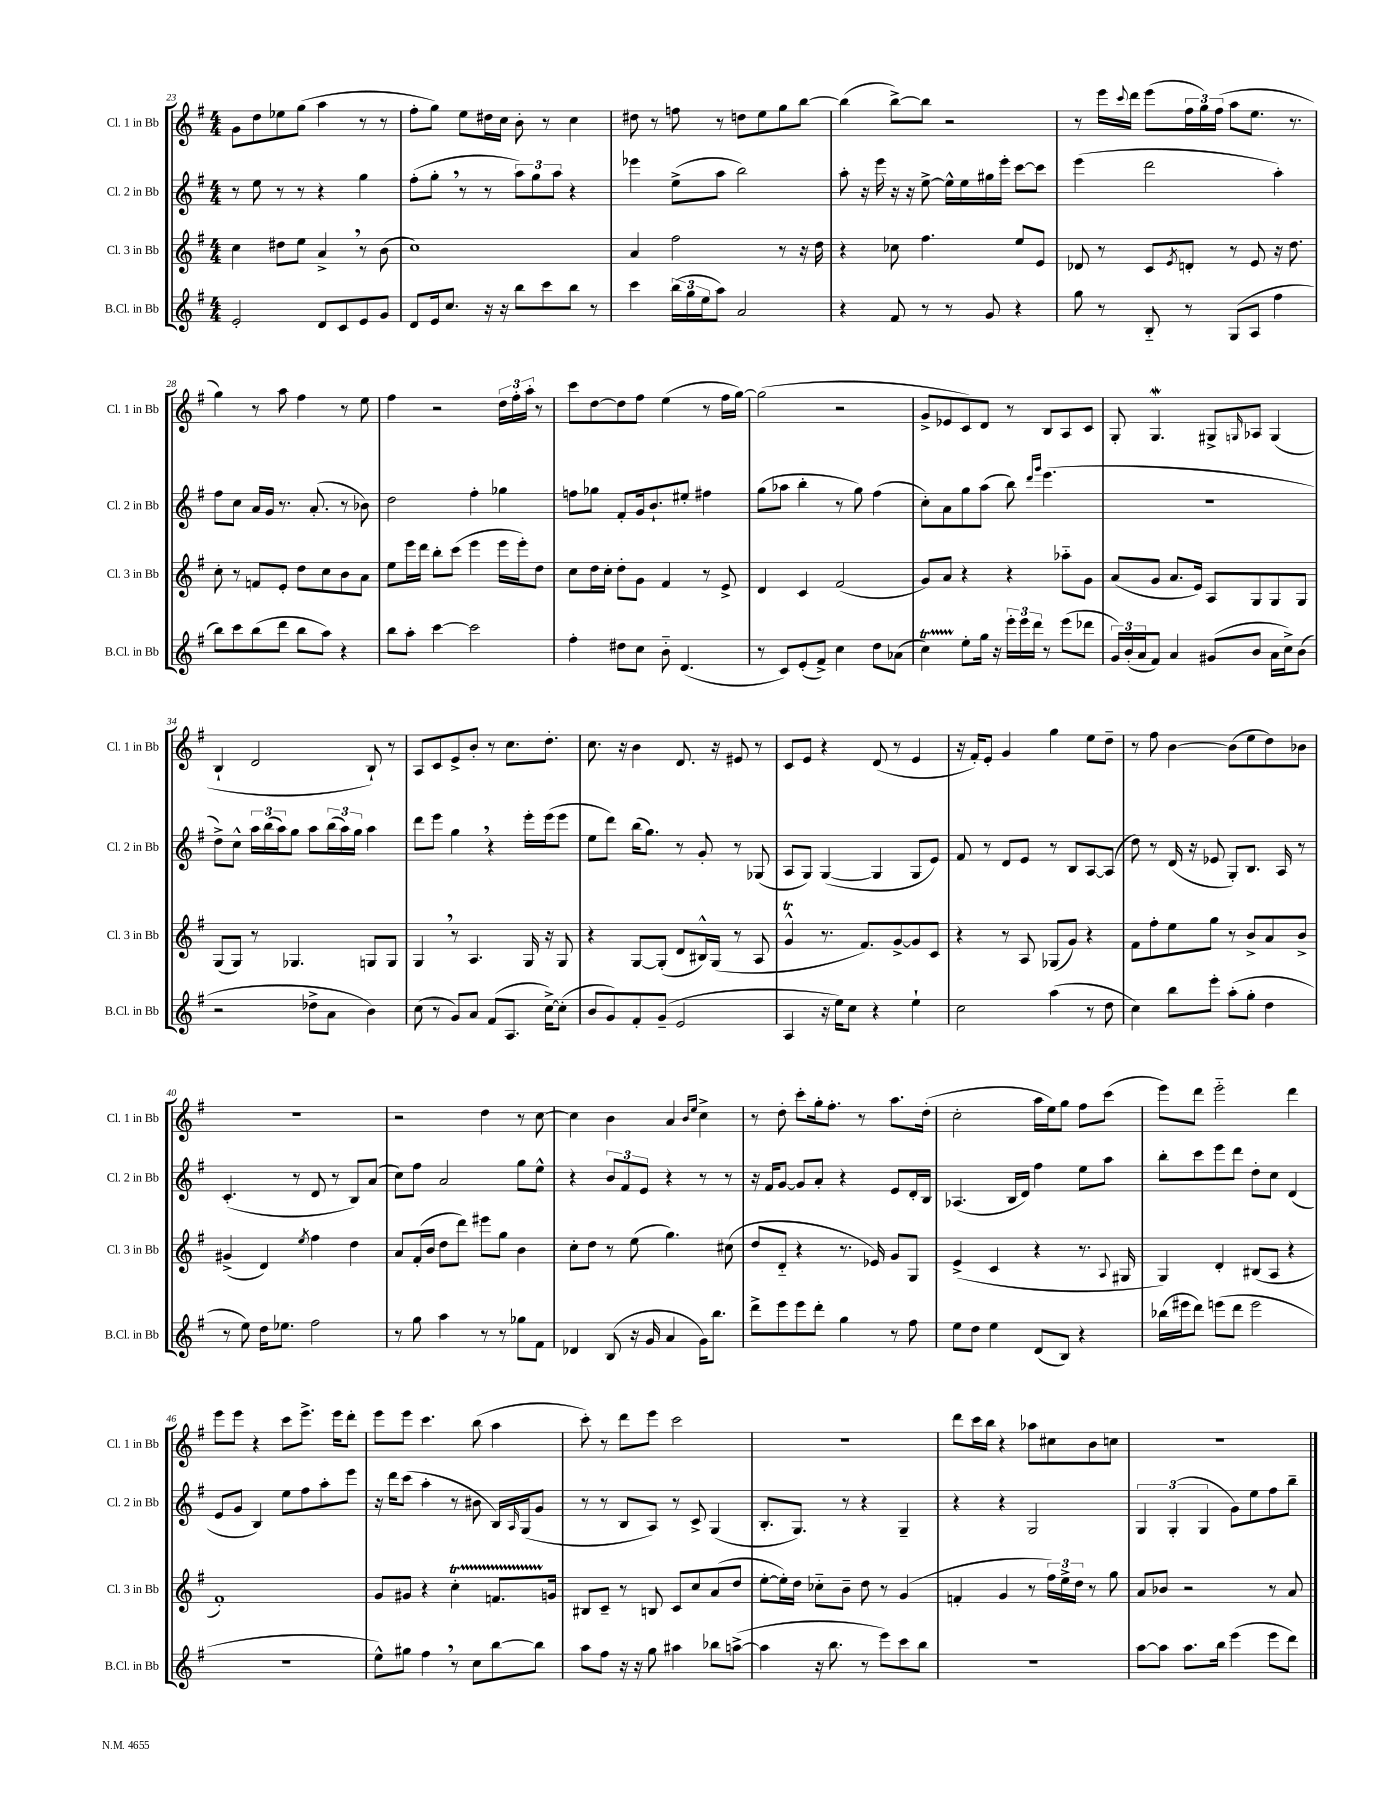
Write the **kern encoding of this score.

**kern	**kern	**kern	**kern
*staff4	*staff3	*staff2	*staff1
*clefG2	*clefG2	*clefG2	*clefG2
*k[f#]	*k[f#]	*k[f#]	*k[f#]
*M4/4	*M4/4	*M4/4	*M4/4
2e'	4cc	8r	8g
.	.	8ee	8dd
.	8dd#	8r	8ee-
.	8ee	8r	(8gg
8d	4a^	4r	4aa
8c	.	.	.
8e	8r	4gg	8r
8g	(8b	.	8r
=	=	=	=
8d	1cc)	(8ff#'	8ff#'
16e	.	8gg'	8gg)
8.cc	.	.	.
.	.	8r	8ee
16r	.	8r	16dd#
16r	.	.	16cc
8bb	.	12aa)	8b'
.	.	12gg	.
8ccc	.	.	8r
.	.	12aa	.
8bb	.	4r	4cc
8r	.	.	.
=	=	=	=
4ccc	4a	4eee-	8dd#
.	.	.	8r
(24bb	2ff#	(8ee^	8ff
24gg	.	.	.
24ee	.	.	.
8aa)	.	8aa	8r
2a	.	2bb)	8dd
.	.	.	8ee
.	8r	.	8gg
.	16r	.	[8bb
.	16dd	.	.
=	=	=	=
4r	4r	8aa'	(4bb]
.	.	16r	.
.	.	16eee	.
8f#	8cc-	16r	[8bb^)
.	.	16r	.
8r	4.ff#	[8ee^	8bb]
8r	.	16ee^^]	2r
.	.	16ee	.
8g	.	16gg#	.
.	.	16eee'	.
4r	8ee	[8ccc	.
.	8e	8ccc]	.
=	=	=	=
8gg	8d-	(4eee	8r
8r	8r	.	16eee
.	.	.	8qqccc
.	.	.	16ddd
8B'~	8c	2ddd	(8eee
.	8qe	.	.
8r	8d'	.	24ff#
.	.	.	24gg)
.	.	.	(24ff#
(8G	8r	.	8aa
8A	8e	.	8.ee
4ff#	16r	4aa')	.
.	8.dd	.	8.r
=	=	=	=
8bb)	8cc'	8ff#	4gg)
8ccc	8r	8cc	.
(8bb	8f	16a	8r
.	.	16g	.
8ddd	8e'	8.r	8aa
8bb	8dd	.	4ff#
.	.	(8.a'	.
8aa)	8cc	.	.
4r	8b	8r	8r
.	8a	8b-)	8ee
=	=	=	=
8bb	8ee	2dd	4ff#
8aa'	16eee	.	.
.	16ddd	.	.
[4ccc	8bb'	.	2r
.	(8ccc	.	.
2ccc]	4eee	4ff#'	.
.	16eee	4gg-	24dd
.	.	.	24ff#'
.	16eee')	.	.
.	.	.	24aa'
.	8dd	.	8r
=	=	=	=
4ff#'	8cc	8ff	8ccc
.	16dd	8gg-	[8dd
.	16cc'	.	.
8dd#	8dd'	8f#'	8dd]
8cc	8g	16g	8ff#
.	.	8.b`	.
8b'~	4f#	.	(4ee
(4.d	.	8ee#'	.
.	8r	4ff#	8r
.	8e^	.	16ff#
.	.	.	[16gg)
=	=	=	=
8r	4d	(8gg	(2gg]
8c)	.	8aa-	.
(8e'	4c	4bb'	.
8f#^)	.	.	.
4cc	(2f#	8r	2r
.	.	8gg)	.
8dd	.	(4ff#	.
(8a-	.	.	.
=	=	=	=
4cc)	8g)	8cc')	8g^
.	8a	8a	8e-
8ee'	4r	8gg	8c)
16gg	.	(8aa	8d
16r	.	.	.
24eee'	4r	8bb)	8r
24eee	.	.	.
24ddd	.	.	.
.	.	16qqddd	.
.	.	16qqggg	.
8r	.	(4.eee	8B
(8eee	8aa-'~	.	8A
8ddd-	8g	.	8c
=	=	=	=
24g)	(8a	1r	8G'
(24b'	.	.	.
24a	.	.	.
8f#)	8g	.	4.G
4a	8.a	.	.
.	16e)	.	.
(8g#	8A	.	8G#^
.	.	.	16qqG
8b	8G	.	8A-
16a	8G	.	(4G
16cc^)	.	.	.
(8b	8G	.	.
=	=	=	=
2r	(8G	8dd^)	4B`
.	8G)	8cc^^	.
.	8r	24aa	2d
.	.	(24bb	.
.	.	24aa)	.
.	4.G-	8gg	.
8dd-^	.	8aa	.
8a	.	(24bb	.
.	.	24aa)	.
.	.	24gg	.
4b)	8G	4aa	8B`)
.	8G	.	8r
=	=	=	=
(8cc	4G	8ddd	8A
8r	.	8eee	8c
8g)	8r	4gg	8e^
8a	4.A	.	8b'
(8f#	.	4r	8r
8.A	.	.	8.cc
.	16G	16eee'	.
[16cc^)	16r	(16eee	8.dd'
(8cc']	8G	8eee	.
=	=	=	=
8b	4r	8ee	8.cc
8g)	.	8ddd)	.
.	.	.	16r
8f#'	[8G	(16bb	4b
.	.	8.gg)	.
(8g~	(8G']	.	.
2e	8d	8r	8.d
.	16B#^^)	8g'	.
.	(16G	.	16r
.	8r	8r	8e#
.	8A	(8G-	8r
=	=	=	=
4A	4g^^	8A	8c
.	.	8G)	8e
16r	8.r	([4G	4r
16ee)	.	.	.
8cc	.	.	.
.	8.f#)	.	.
4r	.	4G]	(8d
.	[8g^	.	8r
4ee`	8g]	8G	4e
.	8c	8e)	.
=	=	=	=
2cc	4r	8f#	16r
.	.	.	16f#')
.	.	8r	8e'
.	8r	8d	4g
.	8A	8e	.
(4aa	(8G-	8r	4gg
.	8g)	8B	.
8r	4r	[8A	8ee
8dd	.	(8A]	8dd~
=	=	=	=
4cc)	8f#	8dd)	8r
.	8ff#'	8r	8ff#
8bb	8ee	(16d	[4b
.	.	16r	.
8eee'	8gg	8e-	.
(8aa'	8r	8G')	(8b]
8gg'	8b^	8.B	8ee
4dd	8a	.	8dd)
.	.	16A	.
.	8b^	8r	8b-
=	=	=	=
8r	(4g#^	(4.c'	1r
8ee)	.	.	.
16dd	4d)	.	.
8.ee-	.	.	.
.	.	8r	.
.	8qee	.	.
2ff#	4ff#	8d	.
.	.	8r	.
.	4dd	8B)	.
.	.	(8a	.
=	=	=	=
8r	8a	8cc)	2r
8gg	(16f#'	8ff#	.
.	16b	.	.
4aa	8dd	2a	.
.	8ddd)	.	.
8r	8eee#	.	4dd
8r	8gg	.	.
8gg-	4b	8gg	8r
8f#	.	8ee^^	[8cc
=	=	=	=
4d-	8cc'	4r	4cc]
.	8dd	.	.
(8B	8r	12b	4b
.	.	12f#	.
16r	(8ee	.	.
.	.	12e	.
16g	.	.	.
4a	4.gg)	4r	4a
.	.	.	16qqb
.	.	.	16qqee
16g)	.	8r	4cc^
8.bb	.	.	.
.	(8cc#	8r	.
=	=	=	=
8ddd^	8dd	16r	8r
.	.	16f#	.
8eee	8d'~	[8g	8dd'
8eee	4r	8g]	8ccc'
8ddd'	.	8a'	16gg'
.	.	.	8.ff#'
4gg	8.r	4r	.
.	.	.	8r
.	16e-)	.	.
8r	8g	8e	8.aa
8ff#	8G	16d'	.
.	.	16B	(16dd'
=	=	=	=
8ee	(4e^	(4.A-	2cc'
8dd	.	.	.
4ee	4c	.	.
.	.	16B	.
.	.	16d)	.
(8d	4r	4ff#	16aa
.	.	.	16ee)
8B)	.	.	8gg
4r	8.r	8ee	8ff#
.	.	8aa	(8ccc
.	8qqA	.	.
.	16G#	.	.
=	=	=	=
(16bb-	4G)	8bb'	8eee)
16eee#	.	.	.
8ddd)	.	8ccc	8ddd
(8eee	4d'	8eee	2eee'~
8ddd	.	8ddd	.
2eee	(8B#	8dd'	.
.	8A	8cc	.
.	4r	(4d	4ddd
=	=	=	=
1r	1f#')	8e	8eee
.	.	8g	8eee
.	.	4B)	4r
.	.	8ee	8ccc
.	.	8ff#	8.eee^
.	.	8aa'	.
.	.	.	16eee
.	.	8eee	8ddd'
=	=	=	=
8ee^^)	8g	16r	8eee
.	.	16ddd	.
8gg#	8g#	(8ccc	8eee
4ff#	4r	4aa'	4.ccc
8r	4cc'	8r	.
8cc	.	8b#	(8bb
[8bb	8.f	16B)	4aa
.	.	16qqA	.
.	.	(16G	.
8bb]	.	8g	.
.	16g	.	.
=	=	=	=
8aa	8B#	8r	8ccc')
8ff#	8c~	8r	8r
16r	8r	8B	8ddd
16r	.	.	.
8gg	8B	8A)	8eee
4aa#	8c	8r	2ccc
.	8cc	8c^	.
8bb-	(8a	(4G	.
([8aa^	8dd	.	.
=	=	=	=
4aa]	[8ee'	8.B'	1r
.	16ee'])	.	.
.	16dd	8.G)	.
16r	8cc-'~	.	.
8.bb	.	.	.
.	8b~	8r	.
8r	8dd	4r	.
8eee)	8r	.	.
8ccc	(4g	4G~	.
8bb	.	.	.
=	=	=	=
1r	4f'	4r	8ddd
.	.	.	16ccc
.	.	.	16bb
.	4g	4r	4r
.	8r	2G	8aa-
.	24ff#)	.	8cc#
.	24ee^	.	.
.	24dd	.	.
.	8r	.	8b
.	8gg	.	8cc
=	=	=	=
[8aa	8a	6G	1r
8aa]	8b-	.	.
.	.	(6G'	.
8.aa	2r	.	.
.	.	6G	.
16bb	.	.	.
(4eee	.	8g)	.
.	.	8ee	.
8eee	8r	8ff#	.
8ddd)	8a	8bb~	.
==	==	==	==
*-	*-	*-	*-
